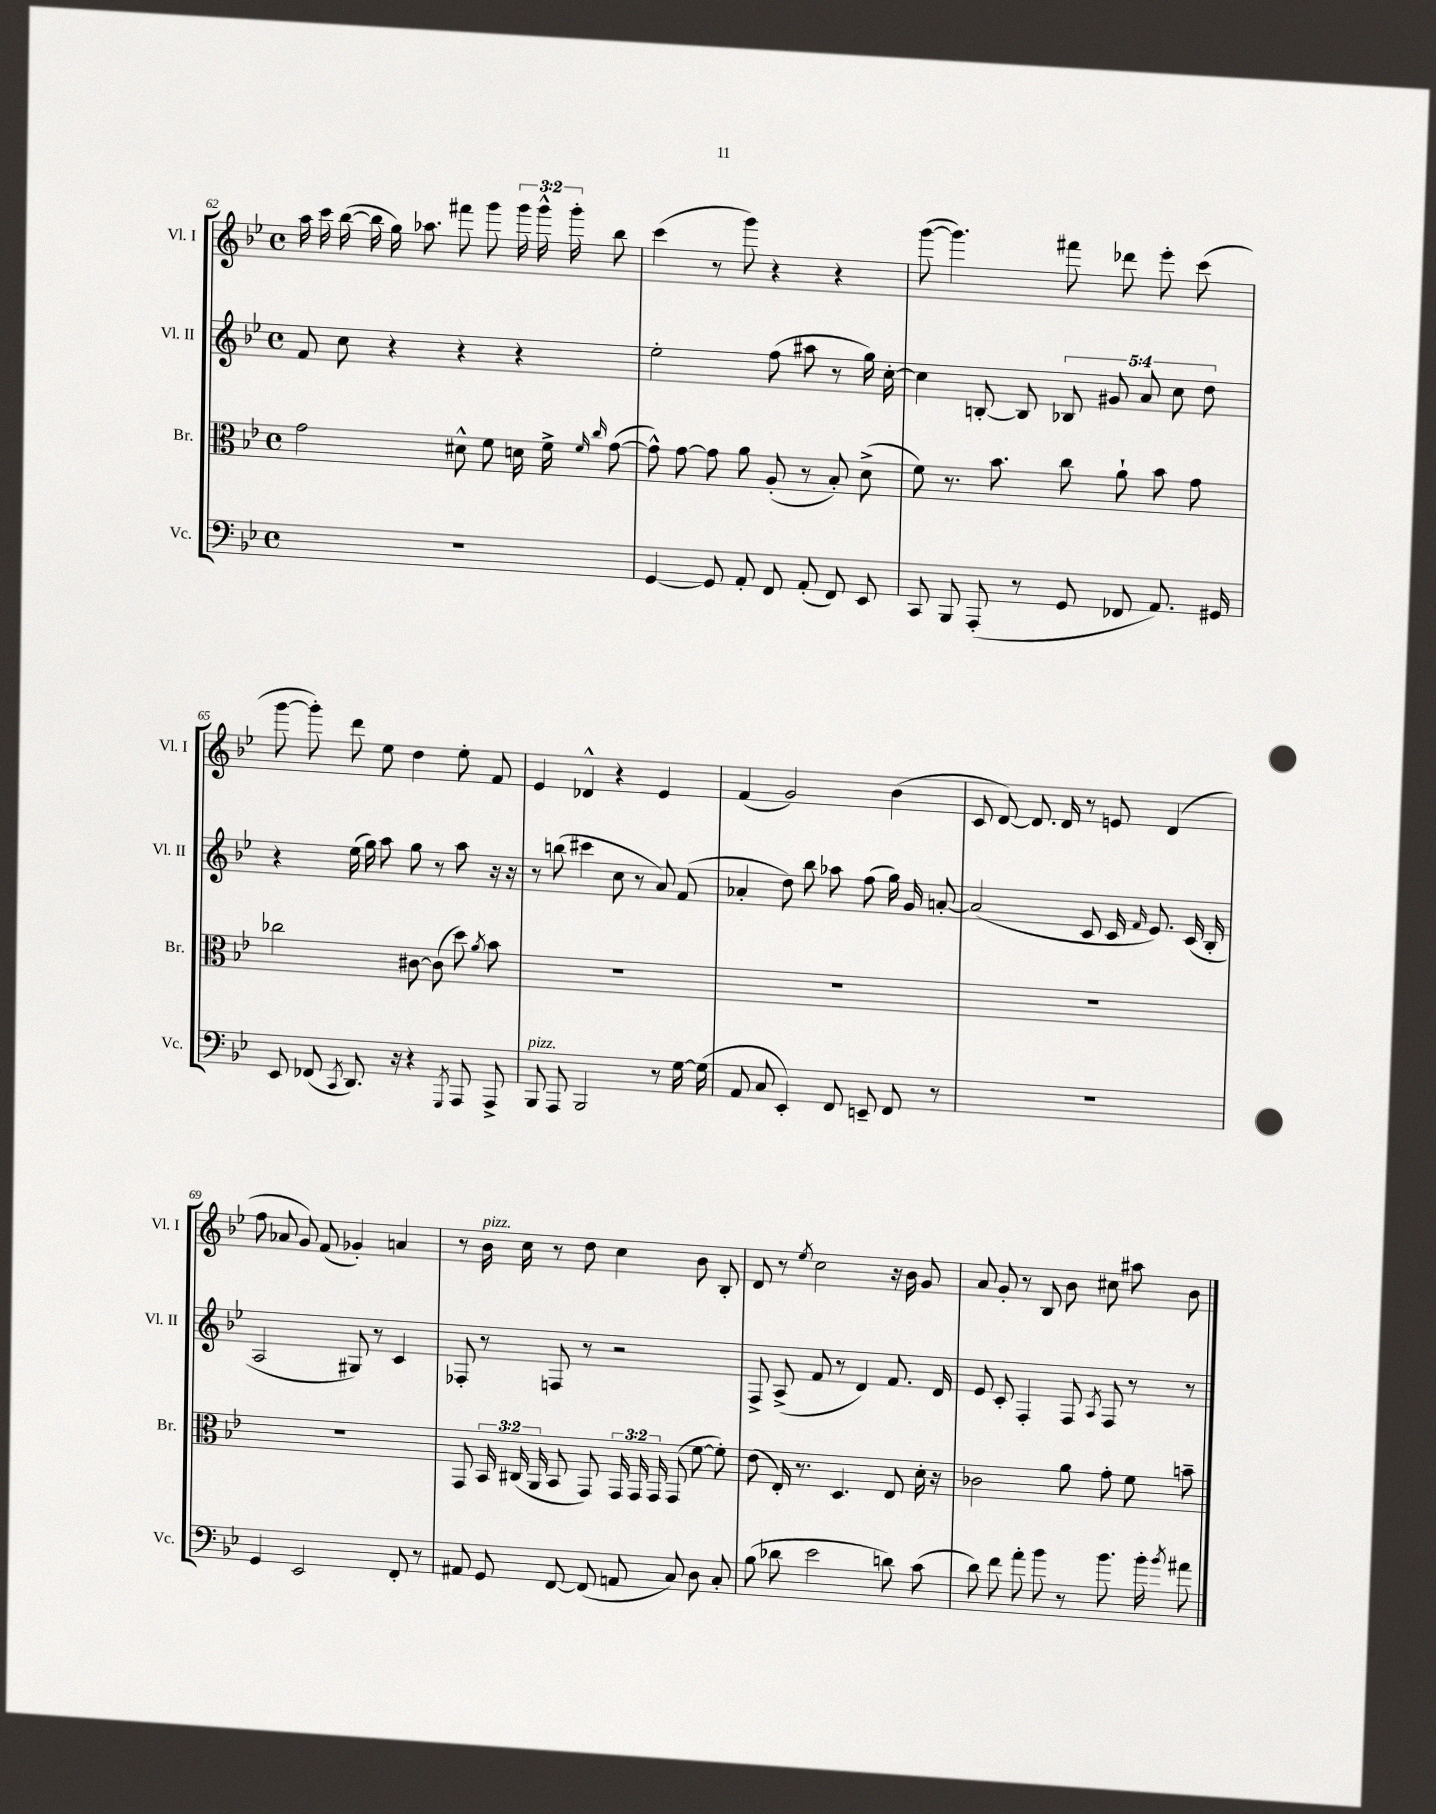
<<
\new StaffGroup <<
\new Staff = "s0" \with { instrumentName = "Vl. I" shortInstrumentName = "Vl. I" } {
    \clef treble \key bes \major \defaultTimeSignature \time 4/4 \override Staff.TupletNumber.text = #tuplet-number::calc-fraction-text
    \autoBeamOff a''16 c'''16 bes''16~( bes''16 g''16) aes''8. fis'''8 g'''8 \tuplet 3/2 { g'''16 g'''16-^ g'''16-. } bes''8 |
    c'''4( r8 g'''8) r4 r4 |
    g'''8~( g'''4.) fis'''8 des'''8 ees'''8-. c'''8( |
    g'''8~ g'''8-.) d'''8 ees''8 d''4 ees''8-. f'8 |
    ees'4 des'4-^ r4 ees'4 |
    f'4( g'2) bes'4( |
    c'8 d'8~) d'8. d'16 r8 e'8 d'4( |
    f''8 aes'8 g'8) f'8( ges'4-.) a'4 |
    r8 bes'16^\markup { \italic "pizz." } c''16 r8 d''8 c''4 bes'8 bes8-. |
    d'8 r8 \acciaccatura { ees''8 } c''2 r16 bes'16 g'8 |
    a'8 g'8-. r8 bes8 bes'8 cis''8 ais''8 bes'8 \bar "|." |
}
\new Staff = "s1" \with { instrumentName = "Vl. II" shortInstrumentName = "Vl. II" } {
    \clef treble \key bes \major \defaultTimeSignature \time 4/4 \override Staff.TupletNumber.text = #tuplet-number::calc-fraction-text
    \autoBeamOff f'8 c''8 r4 r4 r4 |
    ees''2-. f''8( ais''8 r8 g''16) c''16~-. |
    c''4 b8~-. b8 \tuplet 5/4 { bes8 gis'8 a'8 c''8 d''8 } |
    r4 ees''16( g''16) a''8 g''8 r8 a''8 r16 r16 |
    r8 b''8( cis'''4 c''8 r8 a'8) f'8( |
    aes'4-. d''8) bes''8 aes''8 f''8( g''16) g'16 a'8~-. |
    a'2( c'8 c'16 \grace { f'16 } ees'8.) c'16( bes16-. |
    a2 gis8) r8 c'4 |
    fes8-. r8 f8 r8 r2 |
    f8-> a8->( f'8 r8 d'4) f'8. d'16 |
    ees'8 c'8-. f4-. f8 \acciaccatura { a8 } f8 r8 r8 \bar "|." |
}
\new Staff = "s2" \with { instrumentName = "Br." shortInstrumentName = "Br." } {
    \clef alto \key bes \major \defaultTimeSignature \time 4/4 \override Staff.TupletNumber.text = #tuplet-number::calc-fraction-text
    \autoBeamOff g'2 dis'8-^ f'8 d'16 f'16-> \grace { f'16 c''16 } g'8~( |
    g'8-^) g'8~ g'8 a'8 a8-.( r8 bes8-.) d'8->( |
    f'8) r8. bes'8. c''8 a'8-! bes'8 g'8 |
    ces''2 cis'8~ cis'8( d''8) \acciaccatura { a'8 } bes'8 |
    R1 |
    R1 |
    R1 |
    R1 |
    g,8 \tuplet 3/2 { bes,16 cis16( a,16 } bes,8 g,8) \tuplet 3/2 { g,16 g,16 g,16 } g,8( f'8~ f'8-.) |
    ees'8( ees16-.) r8. d4. ees8 d'16-. r16 |
    ces'2 a'8 g'8-. f'8 b'8-- \bar "|." |
}
\new Staff = "s3" \with { instrumentName = "Vc." shortInstrumentName = "Vc." } {
    \clef bass \key bes \major \defaultTimeSignature \time 4/4
    \autoBeamOff R1 |
    g,4~ g,8 a,8-. f,8 a,8-.( f,8) ees,8 |
    c,8 bes,,8 a,,8-.( r8 g,8 fes,8 a,8.) gis,16 |
    ees,8 fes,8( \acciaccatura { c,8 } d,8.) r16 r4 \acciaccatura { g,,8 } a,,8 a,,8-> |
    bes,,8^\markup { \italic "pizz." } a,,8 bes,,2 r8 g16~ g16( |
    a,8 c8 ees,4-.) f,8 e,8-- f,8 r8 |
    R1 |
    g,4 ees,2 f,8-. r8 |
    ais,8 g,8 f,8~ f,8( a,8 c8) d8 c8-. |
    bes8( des'8 ees'2 d'8) c'8( |
    d'8) f'8 a'8-. bes'8 r8 bes'8. bes'16-. \acciaccatura { bes'8 } ais'8 \bar "|." |
}
>>
>>
\layout { \context { \Score currentBarNumber = #62 } }
